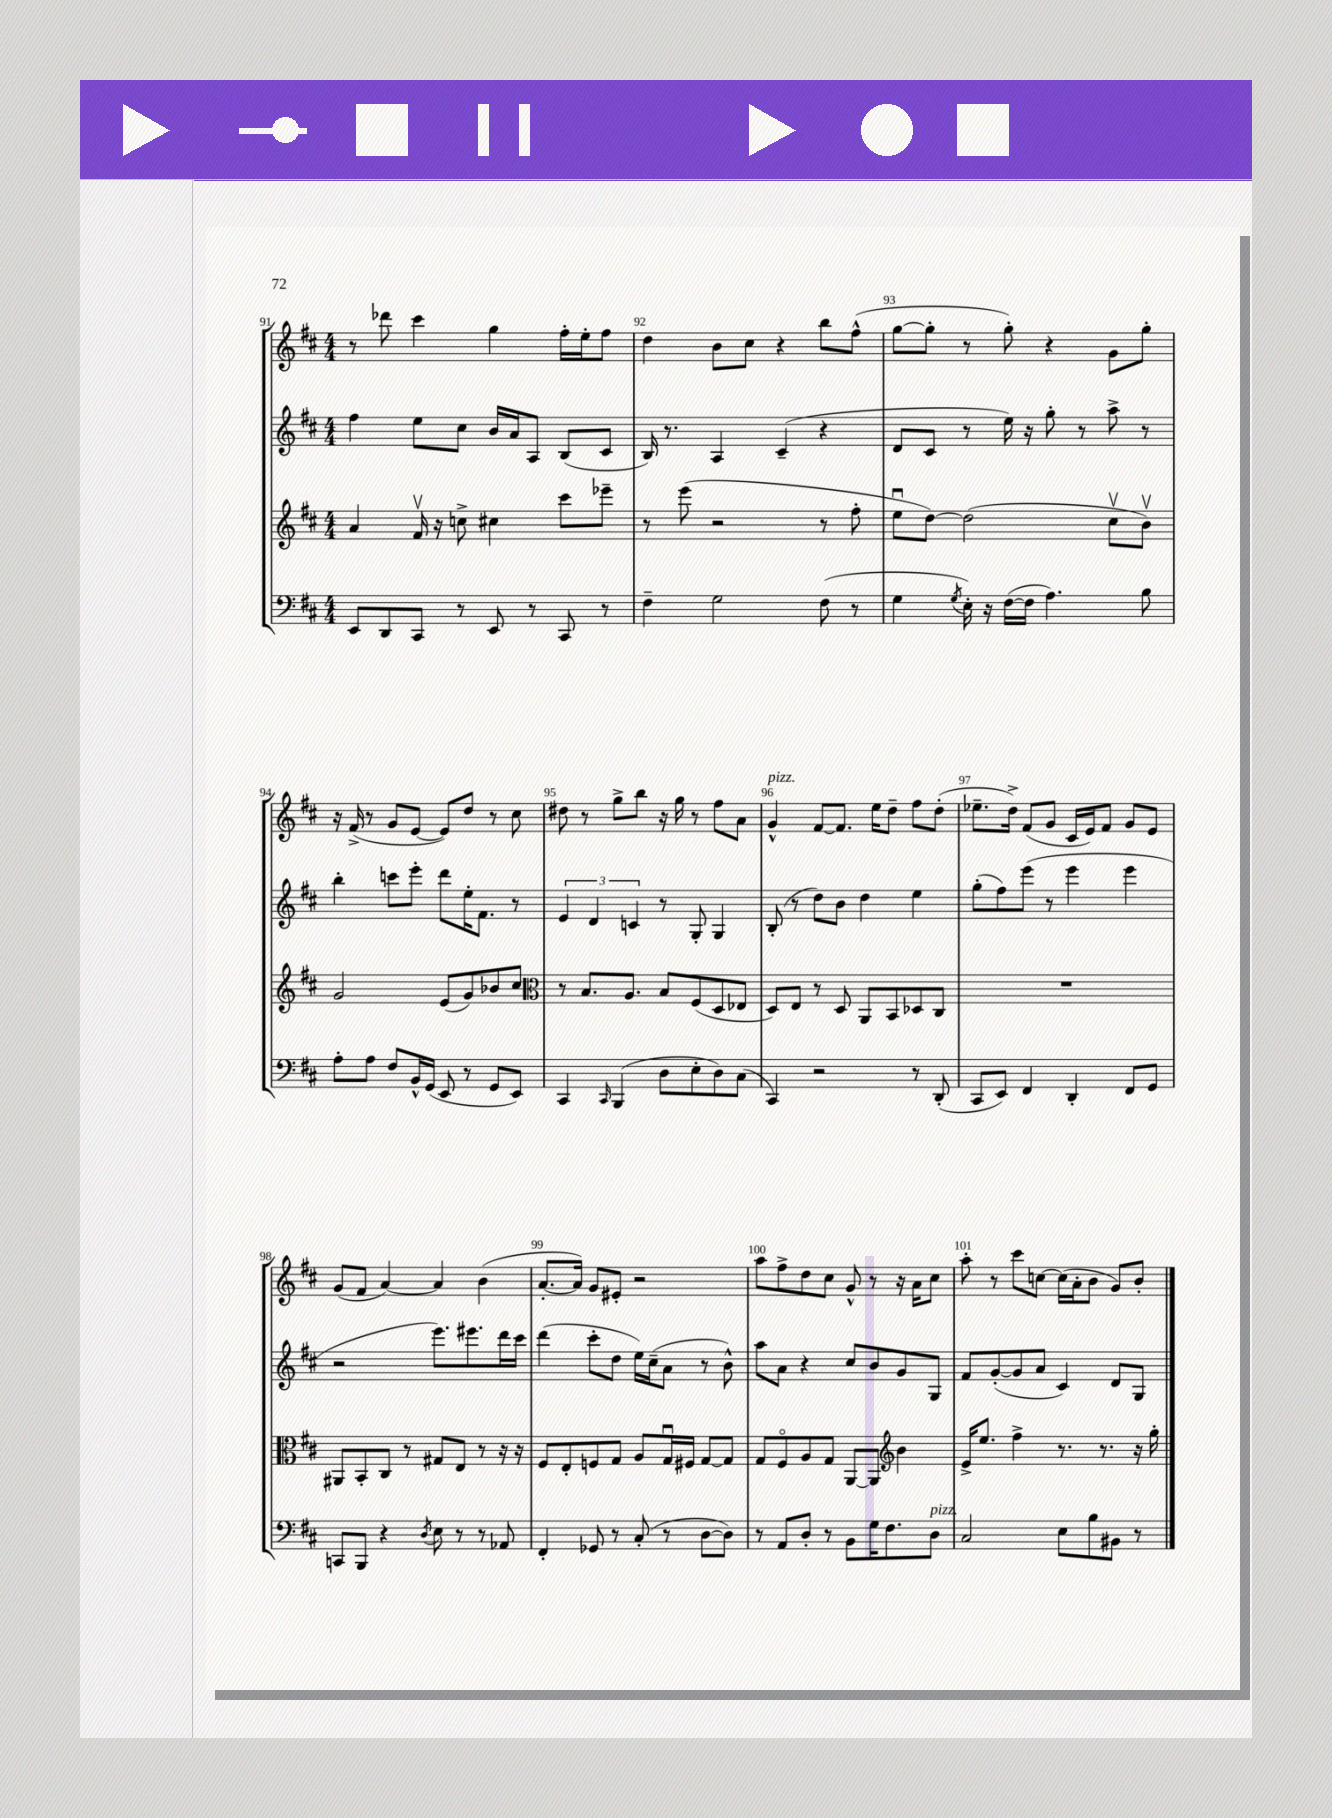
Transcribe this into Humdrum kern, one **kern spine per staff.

**kern	**kern	**kern	**kern
*staff4	*staff3	*staff2	*staff1
*clefF4	*clefG2	*clefG2	*clefG2
*k[f#c#]	*k[f#c#]	*k[f#c#]	*k[f#c#]
*M4/4	*M4/4	*M4/4	*M4/4
8EE	4a	4ff#	8r
8DD	.	.	8ddd-
8CC#	16f#v	8ee	4ccc#
.	16r	.	.
8r	8cc^	8cc#	.
8EE	4cc#	16b	4gg
.	.	16a	.
8r	.	8A	.
8CC#	8ccc#	(8B	16ff#'
.	.	.	16ee'
8r	8eee-~	8c#	8ff#
=	=	=	=
4F#~	8r	16B)	4dd
.	.	8.r	.
.	(8eee	.	.
2G	2r	4A	8b
.	.	.	8cc#
.	.	(4c#~	4r
(8F#	8r	4r	8bb
8r	8ff#'	.	(8ff#^^
=	=	=	=
4G	8eeu	8d	[8gg
.	[8dd)	8c#	8gg']
8qG	.	.	.
16E')	(2dd]	8r	8r
16r	.	.	.
([16F#	.	16ee)	8gg')
16F#]	.	16r	.
4.A)	.	8gg'	4r
.	.	8r	.
.	8cc#v	8aa^	8g
8B	8bv)	8r	8gg'
=	=	=	=
8A'	2g	4bb'	16r
.	.	.	(16f#^
8A	.	.	8r
8F#	.	8ccc	8g
16BB^^	.	8eee'	[8e
(16GG	.	.	.
8EE	(8e	8ddd	8e])
8r	8g)	16ee'	8dd
.	.	8.f#	.
8GG	8b-	.	8r
8EE)	8cc#	8r	8cc#
=	=	=	=
*	*clefC3	*	*
4CC#	8r	6e	8dd#
.	8.B	.	8r
.	.	6d	.
16qqCC#	.	.	.
(4BBB	.	.	8gg^
.	8.A	.	.
.	.	6c	.
.	.	.	8bb
8D	8B	8r	16r
.	.	.	16gg
8E'	(8F#	8G'	8r
8D)	8D	4G	8ff#
(8C#	8E-	.	8a
=	=	=	=
4CC#)	8D)	(8B'	4g^^
.	8E	8r	.
2r	8r	8dd)	[8f#
.	8D	8b	8.f#]
.	8AA	4dd	.
.	.	.	16ee
.	8BB	.	8dd~
8r	8D-	4ee	8ff#
(8DD'	8C#	.	(8dd'
=	=	=	=
8CC#	1r	(8gg'	8.ee-~
8EE)	.	8ff#)	.
.	.	.	16dd^)
4FF#	.	(8eee	(8f#
.	.	8r	8g
4DD'	.	4eee	16c#
.	.	.	16e)
.	.	.	8f#
8FF#	.	4eee	8g
8GG	.	.	8e
=	=	=	=
8CC	8AA#	2r	(8g
8BBB	8BB'	.	8f#
4r	8C#	.	[4a)
.	8r	.	.
8qD	.	.	.
8E	8G#	8.eee)	4a]
8r	8E	.	.
.	.	8.eee#	.
8r	8r	.	(4b
8AA-	16r	16ddd	.
.	16r	16ccc#	.
=	=	=	=
4FF#'	8F#	(4ddd	[8.a'
.	8E'	.	.
.	.	.	16a])
8GG-	8F	8ccc#'	8g
8r	8G	8dd	8e#'
(8C#'	8A	16ee)	2r
.	.	(16cc#~	.
8r	16Gu	8a	.
.	16F#	.	.
[8D	[8G	8r	.
8D])	8G]	8b^^)	.
=	=	=	=
8r	8G	8aa	8aa
8AA	8F#o	8a	8ff#^
8D'	8A	4r	8dd
8r	8G	.	8cc#
8BB	[8AA	8cc#	8g^^
16G	8AA]	8b	8r
8.F#	.	.	.
*	*clefG2	*	*
.	4b	8g	16r
.	.	.	16a
8D	.	8G	8cc#
=	=	=	=
2C#	16e^	8f#	8aa'
.	8.ee	.	.
.	.	([8g'	8r
.	4ff#^	8g]	8ccc#
.	.	8a	[8cc
8E	8.r	4c#)	(16cc]
.	.	.	16a'
8B	.	.	8b
.	8.r	.	.
8BB#	.	8d	8g)
8r	16r	8G	8b'
.	16gg'	.	.
==	==	==	==
*-	*-	*-	*-
